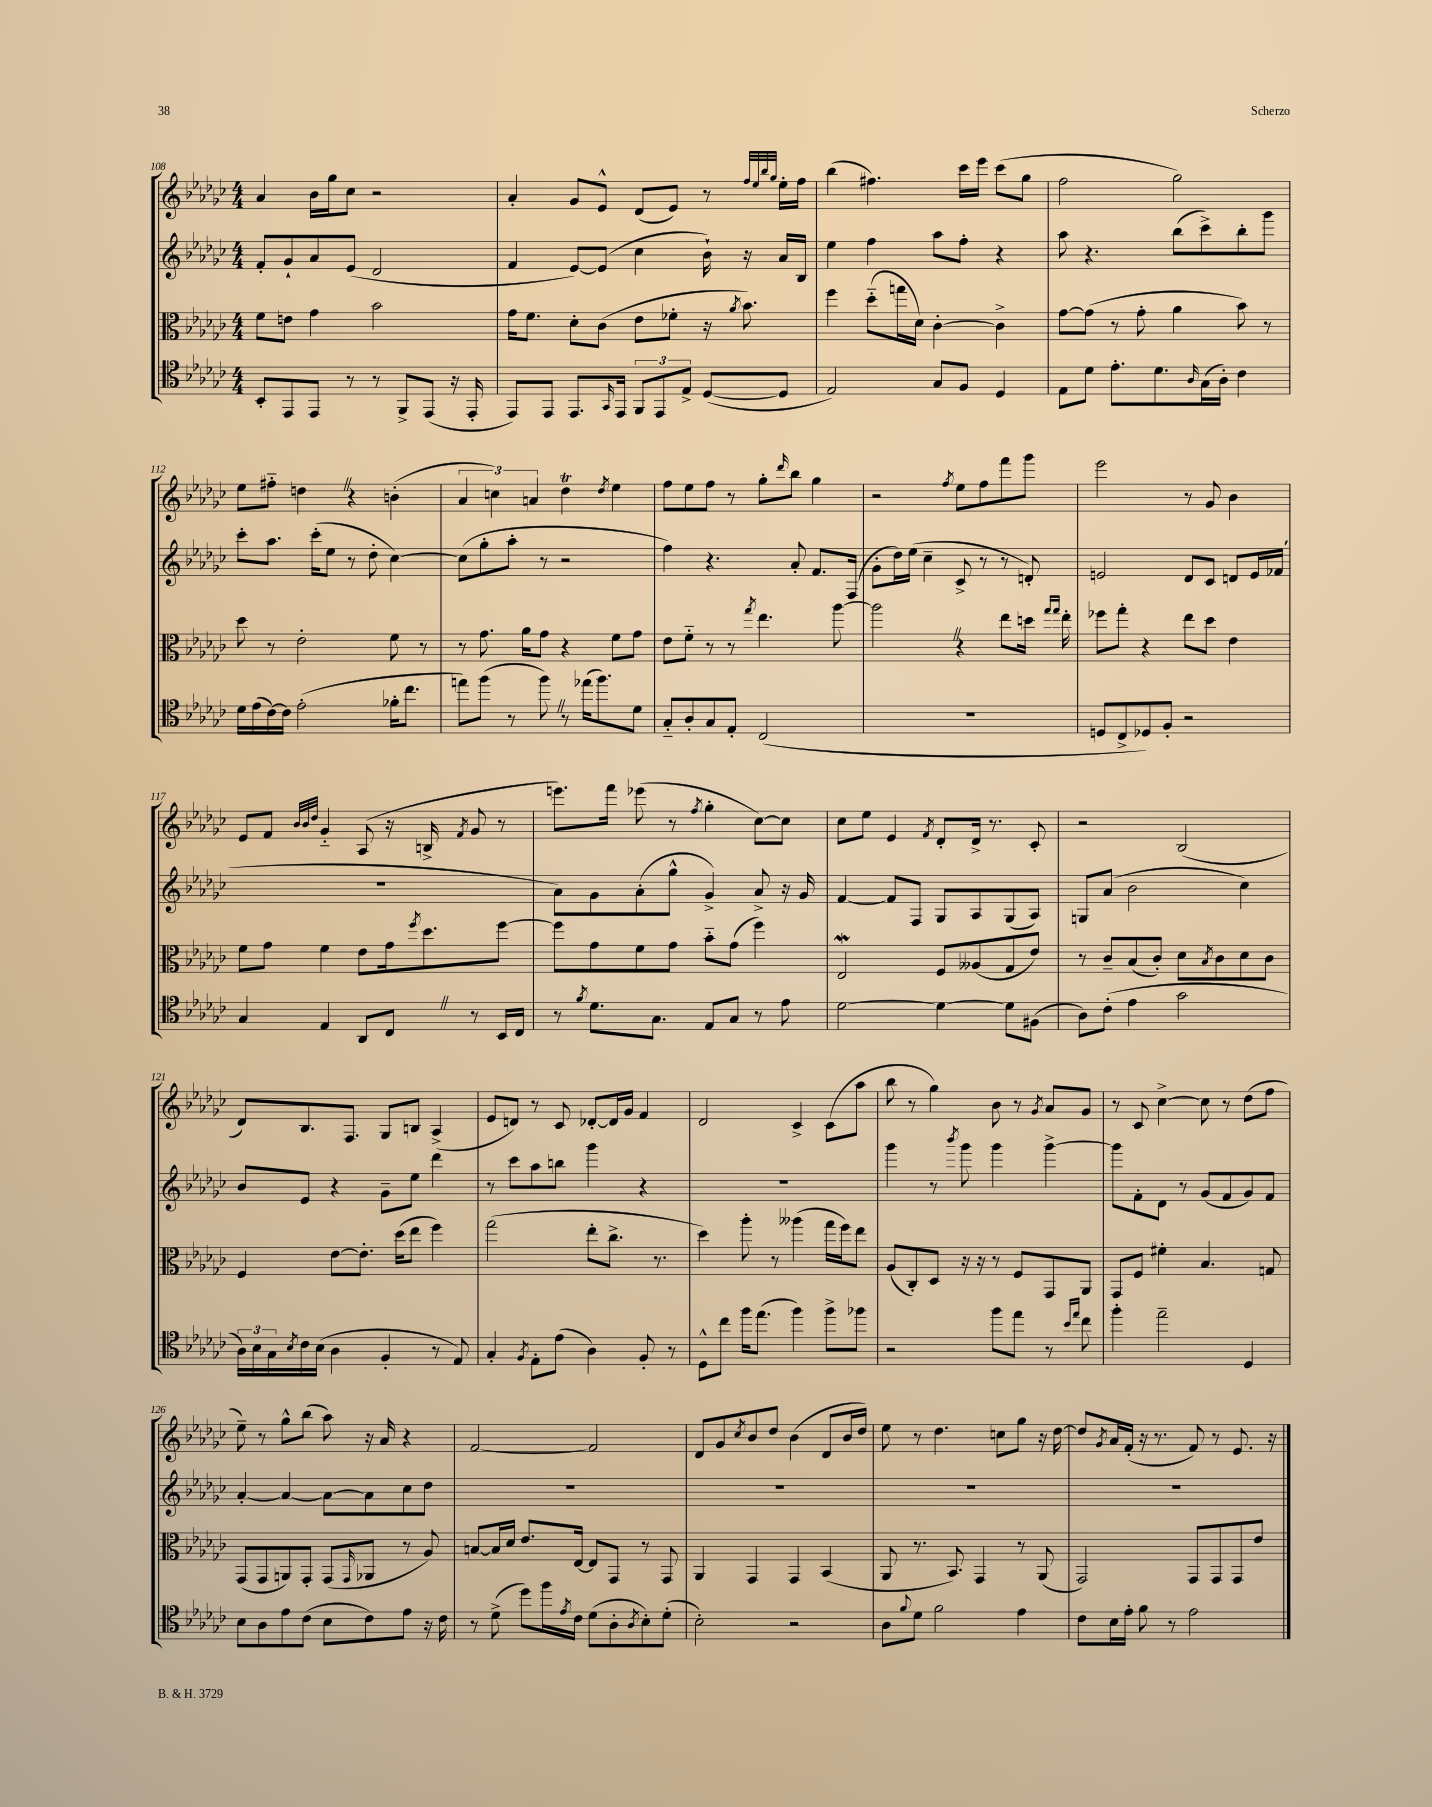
<<
\new StaffGroup <<
\new Staff = "s0" {
    \clef treble \key ges \major \numericTimeSignature \time 4/4
    aes'4 bes'16 ges''16 ces''8 r2 |
    aes'4-. ges'8 ees'8-^ des'8( ees'8) r8 \grace { f''32 ees''32 bes''32 ges''32 } ees''16-. f''16 |
    bes''4( fis''4.) ces'''16 ees'''16 ces'''8( ges''8 |
    f''2 ges''2) |
    ees''8 fis''8-_ d''4 \once \override BreathingSign.text = \markup { \musicglyph "scripts.caesura.straight" } \breathe r4 b'4-.( |
    \tuplet 3/2 { aes'4 c''4) a'4 } des''4\trill \acciaccatura { des''8 } ees''4 |
    f''8 ees''8 f''8 r8 ges''8-. \grace { des'''16 } bes''8 ges''4 |
    r2 \acciaccatura { f''8 } ees''8 f''8 f'''8 ges'''8 |
    ees'''2 r8 ges'8 bes'4 |
    ees'8 f'8 \grace { bes'32 bes'32 des''32 } ges'4-_ aes8( r16 b16-> \acciaccatura { f'8 } ges'8 r8 |
    e'''8.) f'''16 ees'''8( r8 \acciaccatura { f''8 } ges''4-. ces''8~) ces''8 |
    ces''8 ees''8 ees'4 \acciaccatura { f'8 } des'8-. des'16-> r8. ces'8-. |
    r2 bes2( |
    des'8) bes8. f8. ges8 b8 aes4->( |
    ees'8 d'8) r8 ces'8 des'8~-. des'16 ges'16 f'4 |
    des'2 ces'4-> ces'8( aes''8 |
    bes''8 r8 ges''4) bes'8 r8 \acciaccatura { ges'8 } aes'8 ges'8 |
    r8 ces'8 ces''4~-> ces''8 r8 des''8( f''8 |
    ees''8--) r8 ges''8-^ bes''8( aes''8) r16 aes'16 r4 |
    f'2~ f'2 |
    des'8 ges'8 \acciaccatura { ces''8 } bes'8 des''8 bes'4( des'8 bes'16 des''16) |
    ees''8 r8 des''4. c''8 ges''8 r16 des''16~ |
    des''8 \acciaccatura { ges'8 } aes'16 f'16-.( r16 r8. f'8) r8 ees'8. r16 \bar "|." |
}
\new Staff = "s1" {
    \clef treble \key ges \major \numericTimeSignature \time 4/4
    f'8-. ges'8-! aes'8 ees'8( des'2 |
    f'4 ees'8~) ees'8( ces''4 bes'16-!) r16 aes'16 bes16 |
    ees''4 f''4 aes''8 f''8-. r4 |
    aes''8 r4. bes''8( ces'''8->) bes''8-. ges'''8 |
    ces'''8-. aes''8. ces'''16-.( ees''8 r8 des''8-. ces''4~) |
    ces''8( ges''8-. aes''8-. r8 r2 |
    f''4) r4. aes'8-. f'8. f16( |
    ges'8-. des''16) ees''16( ces''4-- ces'8-> r8 r8 d'8-.) |
    e'2 des'8 ces'8 d'8 e'16 fes'16( |
    R1 |
    aes'8) ges'8 aes'8-.( ges''8-^ ges'4->) aes'8-> r16 ges'16 |
    f'4~ f'8 f8 ges8 aes8 ges8( aes8) |
    g8 aes'8( bes'2 ces''4) |
    bes'8 ees'8 r4 ges'8-- ees''8 des'''4 |
    r8 ces'''8 aes''8 b''8 ges'''4 r4 |
    R1 |
    ges'''4 r8 \acciaccatura { bes'''8 } ges'''8 ges'''4 ges'''4~-> |
    ges'''8 f'8-. des'8 r8 ges'8( f'8 ges'8) f'8 |
    aes'4~-. aes'4~ aes'8~ aes'8 ces''8 des''8 |
    R1 |
    R1 |
    R1 |
    R1 \bar "|." |
}
\new Staff = "s2" {
    \clef alto \key ges \major \numericTimeSignature \time 4/4
    f'8 e'8 ges'4 bes'2 |
    ges'16 f'8. des'8-. ces'8( ees'8 fes'8-. r16 \acciaccatura { aes'8 } bes'8.) |
    f''4 des''8-_( g''16 des'16) ces'4~-. ces'4-> |
    ges'8~ ges'8( r8 ges'8-. aes'4 bes'8) r8 |
    des''8 r8 ees'2-. f'8 r8 |
    r8 ges'8. aes'16 ges'8 r4 f'8 ges'8 |
    ees'8 f'8-_ r8 r8 \acciaccatura { ges''8 } ees''4. aes''8~ |
    aes''2 \once \override BreathingSign.text = \markup { \musicglyph "scripts.caesura.straight" } \breathe r4 ees''8 d''16 \grace { ges''16 ges''16 } ees''16-. |
    fes''8 ges''8-. r4 ees''8 des''8 ees'4 |
    f'8 ges'8 f'4 ees'8 ges'16 \acciaccatura { f''8 } des''8. f''8~ |
    f''8 ges'8 f'8 ges'8 bes'8-_ ges'8( f''4) |
    ees2\mordent f8 aeses8( ges8 ees'8) |
    r8 ces'8-- bes8( ces'8-.) des'8 \acciaccatura { bes8 } ces'8 des'8 ces'8 |
    f4 ees'8~ ees'8.-. des''16( ees''8 f''4) |
    ges''2( ees''8-. ces''8.-> r8. |
    des''4) aes''8-. r8 aeses''4( ges''16 f''16) ees''8 |
    aes8( ces8-.) des8 r16 r16 r8 f8 ges,8 aes,8 |
    ges,8 f8 fis'4-. bes4. g8 |
    ges,8( ges,8 a,8) ges,8-. ges,8( \grace { ges,16 } aes,8 r8 aes8) |
    b8~ b16 des'16 ees'8. ees16~ ees8 ges,8 r8 ges,8 |
    aes,4 ges,4 ges,4 bes,4( |
    aes,8 r8. bes,8.) ges,4 r8 aes,8( |
    ges,2) ges,8 ges,8 ges,8 ees'8 \bar "|." |
}
\new Staff = "s3" {
    \clef tenor \key ges \major \numericTimeSignature \time 4/4
    bes,8-. ees,8 ees,8 r8 r8 f,8-> ees,8( r16 ees,16-. |
    ees,8) ees,8 ees,8. \grace { ges,16 } ees,16 \tuplet 3/2 { f,8 ees,8 ees8-> } des8~( des8 |
    ees2) ges8 f8 des4 |
    ees8 des'8 ees'8.-. des'8. \grace { aes16 } ges16( aes16-.) ces'4 |
    des'16 ees'16( ces'16~) ces'16 ees'2-.( fes'16-. ces''8. |
    e''8) f''8( r8 f''8) \once \override BreathingSign.text = \markup { \musicglyph "scripts.caesura.straight" } \breathe r8 ees''16( f''8.) des'8 |
    ges8-_ aes8-. ges8 ees8-. ces2( |
    R1 |
    d8 ces8-> des8) f8-. r2 |
    ges4 ees4 aes,8 ces8 \once \override BreathingSign.text = \markup { \musicglyph "scripts.caesura.straight" } \breathe r8 bes,16 ces16 |
    r8 \acciaccatura { f'8 } des'8. ges8. ees8 ges8 r8 ees'8 |
    des'2~ des'4~ des'8 fis8( |
    aes8) ces'8-.( ees'4 ges'2 |
    \tuplet 3/2 { aes16) bes16 ges16 } \acciaccatura { bes8 } ces'16 bes16( aes4 f4-. r8 ees8) |
    ges4-. \acciaccatura { f8 } ees8-. ees'8( aes4) f8-. r8 |
    des8-^ ces''8 f''16 ees''8.( f''4) f''8-> fes''8 |
    r2 f''8 ees''8 r8 \grace { bes'16 ees''16 } ces''8 |
    f''4-. ees''2-- des4 |
    bes8 aes8 ees'8 ces'8( bes8 ces'8) ees'8 r16 ces'16 |
    r8 des'8->( des''8) f''16 \acciaccatura { ees'8 } ces'16 des'8( aes8-. \acciaccatura { aes8 } bes8-.) des'8-.( |
    bes2-.) r2 |
    aes8 \appoggiatura { f'8 } des'8 f'2 ees'4 |
    ces'8 bes16 ees'16-. f'8 r8 ees'2 \bar "|." |
}
>>
>>
\layout { \context { \Score currentBarNumber = #108 } }
